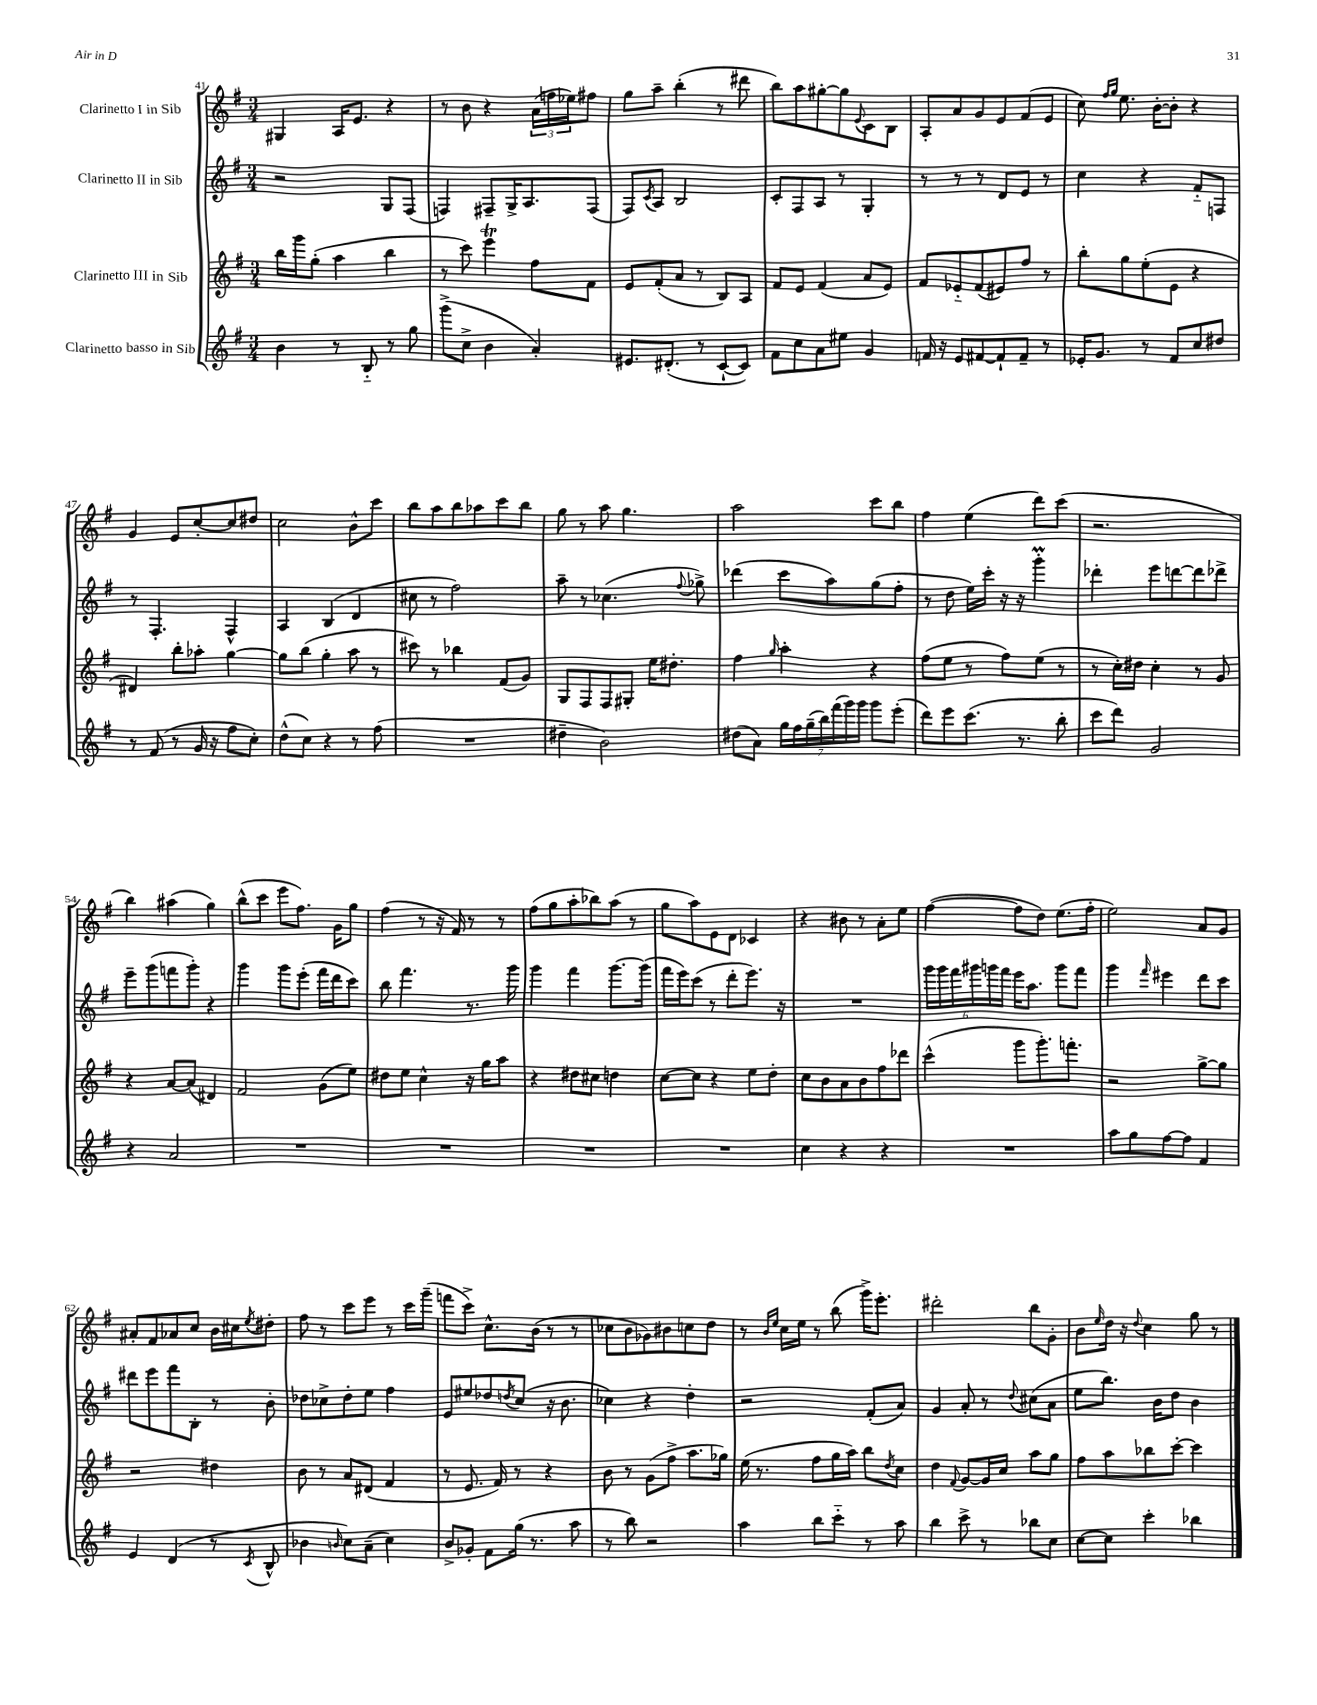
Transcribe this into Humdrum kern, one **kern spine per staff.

**kern	**kern	**kern	**kern
*part4	*part3	*part2	*part1
*staff4	*staff3	*staff2	*staff1
*I"Clarinetto basso in Sib	*I"Clarinetto III in Sib	*I"Clarinetto II in Sib	*I"Clarinetto I in Sib
*clefG2	*clefG2	*clefG2	*clefG2
*k[f#]	*k[f#]	*k[f#]	*k[f#]
*M3/4	*M3/4	*M3/4	*M3/4
=41	=41	=41	=41
4b\	16bb\LL	2r	4G#X/
.	16ggg\J	.	.
.	(8gg'\J	.	.
8r	4aa\	.	16A/KL
.	.	.	8.e/J
8B/	.	.	.
8r	4bb\	8G/L	4r
8gg\	.	(8F#/J	.
=42	=42	=42	=42
(8ggg^\L	8r	4Fn/)	8r
8cc^\J	8ccc\)	.	8b\
4b\	4eeeT\	8F#X~/L	4r
.	.	16G^/K	.
.	.	8.A/	.
4a'/)	8ff#\L	.	(24a\LL
.	.	.	24ffn\
.	.	.	24ee-X\J)
.	8f#\J	(8F#/J	8ff#X\J
=43	=43	=43	=43
8.e#X/L	8e/L	8F#/L)	8gg\L
.	.	8qc/	.
.	(8f#'/	8A/J	8aa~\J
(8.d#X'/J	.	.	.
.	8a/J	2B/	(4bb'\
8r	8r	.	.
[8c`/L	8B/L)	.	8r
8c/J])	8A/J	.	8ddd#X\
=44	=44	=44	=44
8f#\L	8f#/L	8c'/L	8bb\L)
8cc\	8e/J	8F#/	8aa\
8a\	(4f#/	8A/J	[8gg#X'\
8ee#X\J	.	8r	8gg#\]
.	.	.	8qqe/
4g/	8a/L	4G'/	8c\
.	8e/J)	.	8B\J
=45	=45	=45	=45
16fn/	8f#/L	8r	8A'/L
16r	.	.	.
8e/L	8e-X/	8r	8a/
[8f#X/	(8f#/	8r	8g/
8f#`/]	8e#X/)	8d/L	8e/
8f#~/J	8ff#/J	8e/J	(8f#/
8r	8r	8r	8e/J
=46	=46	=46	=46
16e-X'/KL	8bb'\L	4cc\	8cc\)
8.g/J	.	.	.
.	.	.	16qqff#/LL
.	.	.	16qqgg/JJ
.	8gg\	.	8.ee\
8r	(8ee'\	4r	.
.	.	.	[16b'\KL
8f#/L	8e\J	.	8b'\J]
8cc/	4r	8f#/L	4r
8dd#X/J	.	8Fn/J	.
!!LO:LB:g=z
=47	=47	=47	=47
8r	4d#X/)	8r	4g/
(8f#/	.	4.F#'/	.
8r	8bb'\L	.	8e/L
16g/	8aa-X'\J	.	[8cc'/
16r	.	.	.
8ff#\L	[4gg\	4F#^^/	8cc/]
8cc'\J)	.	.	8dd#X/J
=48	=48	=48	=48
(8dd^^\L	8gg\L]	4A/	2cc\
8cc\J)	(8bb\J	.	.
4r	4gg'\	(4B/	.
8r	8aa\	4d/	8b^^\L
(8ff#\	8r	.	8ccc\J
=49	=49	=49	=49
2.r	8ccc#X\)	8cc#X\	8bb\L
.	8r	8r	8aa\
.	4bb-X\	2ff#\)	8bb\
.	.	.	8aa-X\
.	(8f#/L	.	8ccc\
.	8g/J)	.	8bb\J
=50	=50	=50	=50
4dd#X~\	8G/L	8aa~\	8gg\
.	8F#/	8r	8r
2b\)	8F#/	(4.cc-X\	8aa\
.	8G#X'/J	.	4.gg\
.	16ee\KL	.	.
.	8.dd#X'\J	.	.
.	.	8qqff#/	.
.	.	8gg-X^\)	.
=51	=51	=51	=51
(8dd#X\L	4ff#\	(4ddd-X\	2aa\
8a\J)	.	.	.
.	16qqgg/	.	.
28gg\LL	4aa'\	8ccc\L	.
28ff#\	.	.	.
(28gg~\	.	.	.
28bb\)	.	.	.
.	.	8aa\)	.
(28fff#\	.	.	.
28ggg\)	.	.	.
28ggg\JJ	.	.	.
8ggg\L	4r	(8gg\	8ccc\L
(8eee'\J	.	8ff#'\J	8bb\J
=52	=52	=52	=52
8ddd\L)	(8ff#\L	8r	4ff#\
8eee\	8ee\J	8dd\	.
(8.ccc\J	8r	16ee\LL)	(4ee\
.	.	16ccc'\JJ	.
.	8ff#\L)	16r	.
8.r	.	16r	.
.	(8ee\J	4gggM'\	8ddd\L)
8bb'\	8r	.	(8ccc\J
=53	=53	=53	=53
8ccc\L	8r	4ddd-X'\	2.r
8ddd\J)	16cc'\LL)	.	.
.	16dd#X\JJ	.	.
2g/	4cc'\	8eee\L	.
.	.	[8dddn\	.
.	8r	8ddd\]	.
.	8g/	8ddd-X^\J	.
!!LO:LB:g=z
=54	=54	=54	=54
4r	4r	8eee~\L	4bb\)
.	.	(8ggg\	.
2a/	[8a/L	8fffn\	(4aa#X\
.	(8a/J]	8ggg'\J)	.
.	4d#X/)	4r	4gg\)
=55	=55	=55	=55
2.r	2f#/	4ggg\	(8bb^^\L
.	.	.	8ccc\J
.	.	8ggg\L	8eee\L
.	.	(8eee'\J	8.ff#\J)
.	(8g\L	16fff#\LL	.
.	.	16ddd\J	16g\KL
.	8ee\J)	8ccc\J)	8gg\J
=56	=56	=56	=56
2.r	8dd#X\L	8bb\	(4ff#\
.	8ee\J	4.fff#\	.
.	4cc^^\	.	8r
.	.	.	16r
.	.	.	16f#/)
.	16r	8.r	8r
.	16gg\KL	.	.
.	8aa\J	.	8r
.	.	16ggg\	.
=57	=57	=57	=57
2.r	4r	4ggg\	(8ff#\L
.	.	.	8gg\
.	8dd#X\L	4fff#\	8aa'\
.	8cc#X\J	.	8bb-X\)
.	4ddn\	[8.ggg\L	(8aa\J
.	.	.	8r
.	.	(16ggg\Jk]	.
=58	=58	=58	=58
2.r	[8cc\L	16fff#\LL	8gg\L
.	.	16eee\J)	.
.	8cc\J]	(8ccc\J	8aa\)
.	4r	8r	8e\
.	.	8ddd'\L	8d\J
.	8ee\L	8.eee\J)	4c-X/
.	8dd'\J	.	.
.	.	16r	.
=59	=59	=59	=59
4cc\	8cc\L	2.r	4r
.	8b\	.	.
4r	8a\	.	8b#X\
.	8b\	.	8r
4r	8ff#\	.	8a'\L
.	8ddd-X\J	.	8ee\J
=60	=60	=60	=60
2.r	(4ccc^^\	24ggg\LL	([4ff#\
.	.	24ggg\	.
.	.	24fff#\	.
.	.	24ggg#X\	.
.	.	24gggn\	.
.	.	24fff#\JJ	.
.	8ggg\L	16eee\KL	8ff#\L]
.	.	8.aa\J	.
.	8.ggg'\)	.	8dd\J)
.	.	8ggg\L	(8.ee\L
.	8.fffn'\J	.	.
.	.	8fff#\J	.
.	.	.	16ff#'\Jk
=61	=61	=61	=61
8aa\L	2r	4ggg\	2ee\)
8gg\	.	.	.
.	.	16qqfff#/	.
[8ff#\	.	4eee#X\	.
8ff#\J]	.	.	.
4f#/	[8gg^\L	8ddd\L	8a/L
.	8gg\J]	8ccc\J	8g/J
!!LO:LB:g=z
=62	=62	=62	=62
4e/	2r	8ddd#X\L	8a#X'/L
.	.	8eee\	8f#/
(4d/	.	8fff#\	8a-X/
.	.	8B'\J	8cc/J
8r	4dd#X\	8r	16b\LL
.	.	.	16cc#X\J
8qc/	.	.	8qee/
8B^^/	.	8b'\	8dd#X'\J
=63	=63	=63	=63
4b-X\	8b\	8dd-X\L	8ff#\
.	8r	8cc-X^\	8r
16qqbn/	.	.	.
8cc\L)	8a/L	8dd-'\	8ccc\L
(8a~\J	(8d#X/J	8ee\J	8eee\J
4cc\)	4f#/	4ff#\	8r
.	.	.	16ccc\LL
.	.	.	(16ggg~\JJ
=64	=64	=64	=64
8b^/L	8r	8e/L	8fffn\L
8g-X'/J	8.e/	8ee#X/	8ccc^\J)
8f#\L	.	8dd-X/	8.cc^^\L
.	16f#/)	.	.
.	.	8qddn/	.
(16gg\Jk	8r	(8cc/J	.
8.r	.	.	(16b\Jk
.	4r	16r	8r
.	.	8.b\	.
8aa\	.	.	8r
=65	=65	=65	=65
8r	8b\	4cc-X\)	8cc-X\L
8bb\)	8r	.	8b\
2r	(8g\L	4r	8g-X\)
.	8ff#^\J	.	8b#X\
.	8.aa\L	4dd'\	8ccn\
.	.	.	8dd\J
.	16gg-X\Jk)	.	.
=66	=66	=66	=66
4aa\	(16ee\	2r	8r
.	8.r	.	.
.	.	.	16qqb/LL
.	.	.	16qqee/JJ
.	.	.	16cc\LL
.	.	.	16ee\JJ
8bb\L	8ff#\L	.	8r
8ccc\J	16gg\L	.	(8bb\
.	16aa\JJ)	.	.
8r	8bb\L	(8f#'/L	16ggg^\KL)
.	.	.	8.eee'\J
.	8qdd/	.	.
8aa\	8cc\J	8a/J)	.
=67	=67	=67	=67
4bb\	4dd\	4g/	2ddd#X'\
.	8qqf#/	.	.
8ccc^\	[8g/L	8a'/	.
8r	16g/L]	8r	.
.	16cc/JJ	.	.
.	.	8qqdd/	.
8bb-X\L	8aa\L	(8cc#X\L	8bb\L
8cc\J	8gg\J	8a\J	8g'\J
=68	=68	=68	=68
[8cc\L	8ff#\L	8ee\L	8b\L
.	.	.	16qqee/
8cc\J]	8aa\	8.bb\J)	16dd\Jk
.	.	.	16r
.	.	.	8qqdd/
4ccc'\	8bb-X\	.	4cc\
.	.	16b\KL	.
.	[8ccc'\J	8dd\J	.
4bb-X\	4ccc\]	4b\	8gg\
.	.	.	8r
==	==	==	==
*-	*-	*-	*-
